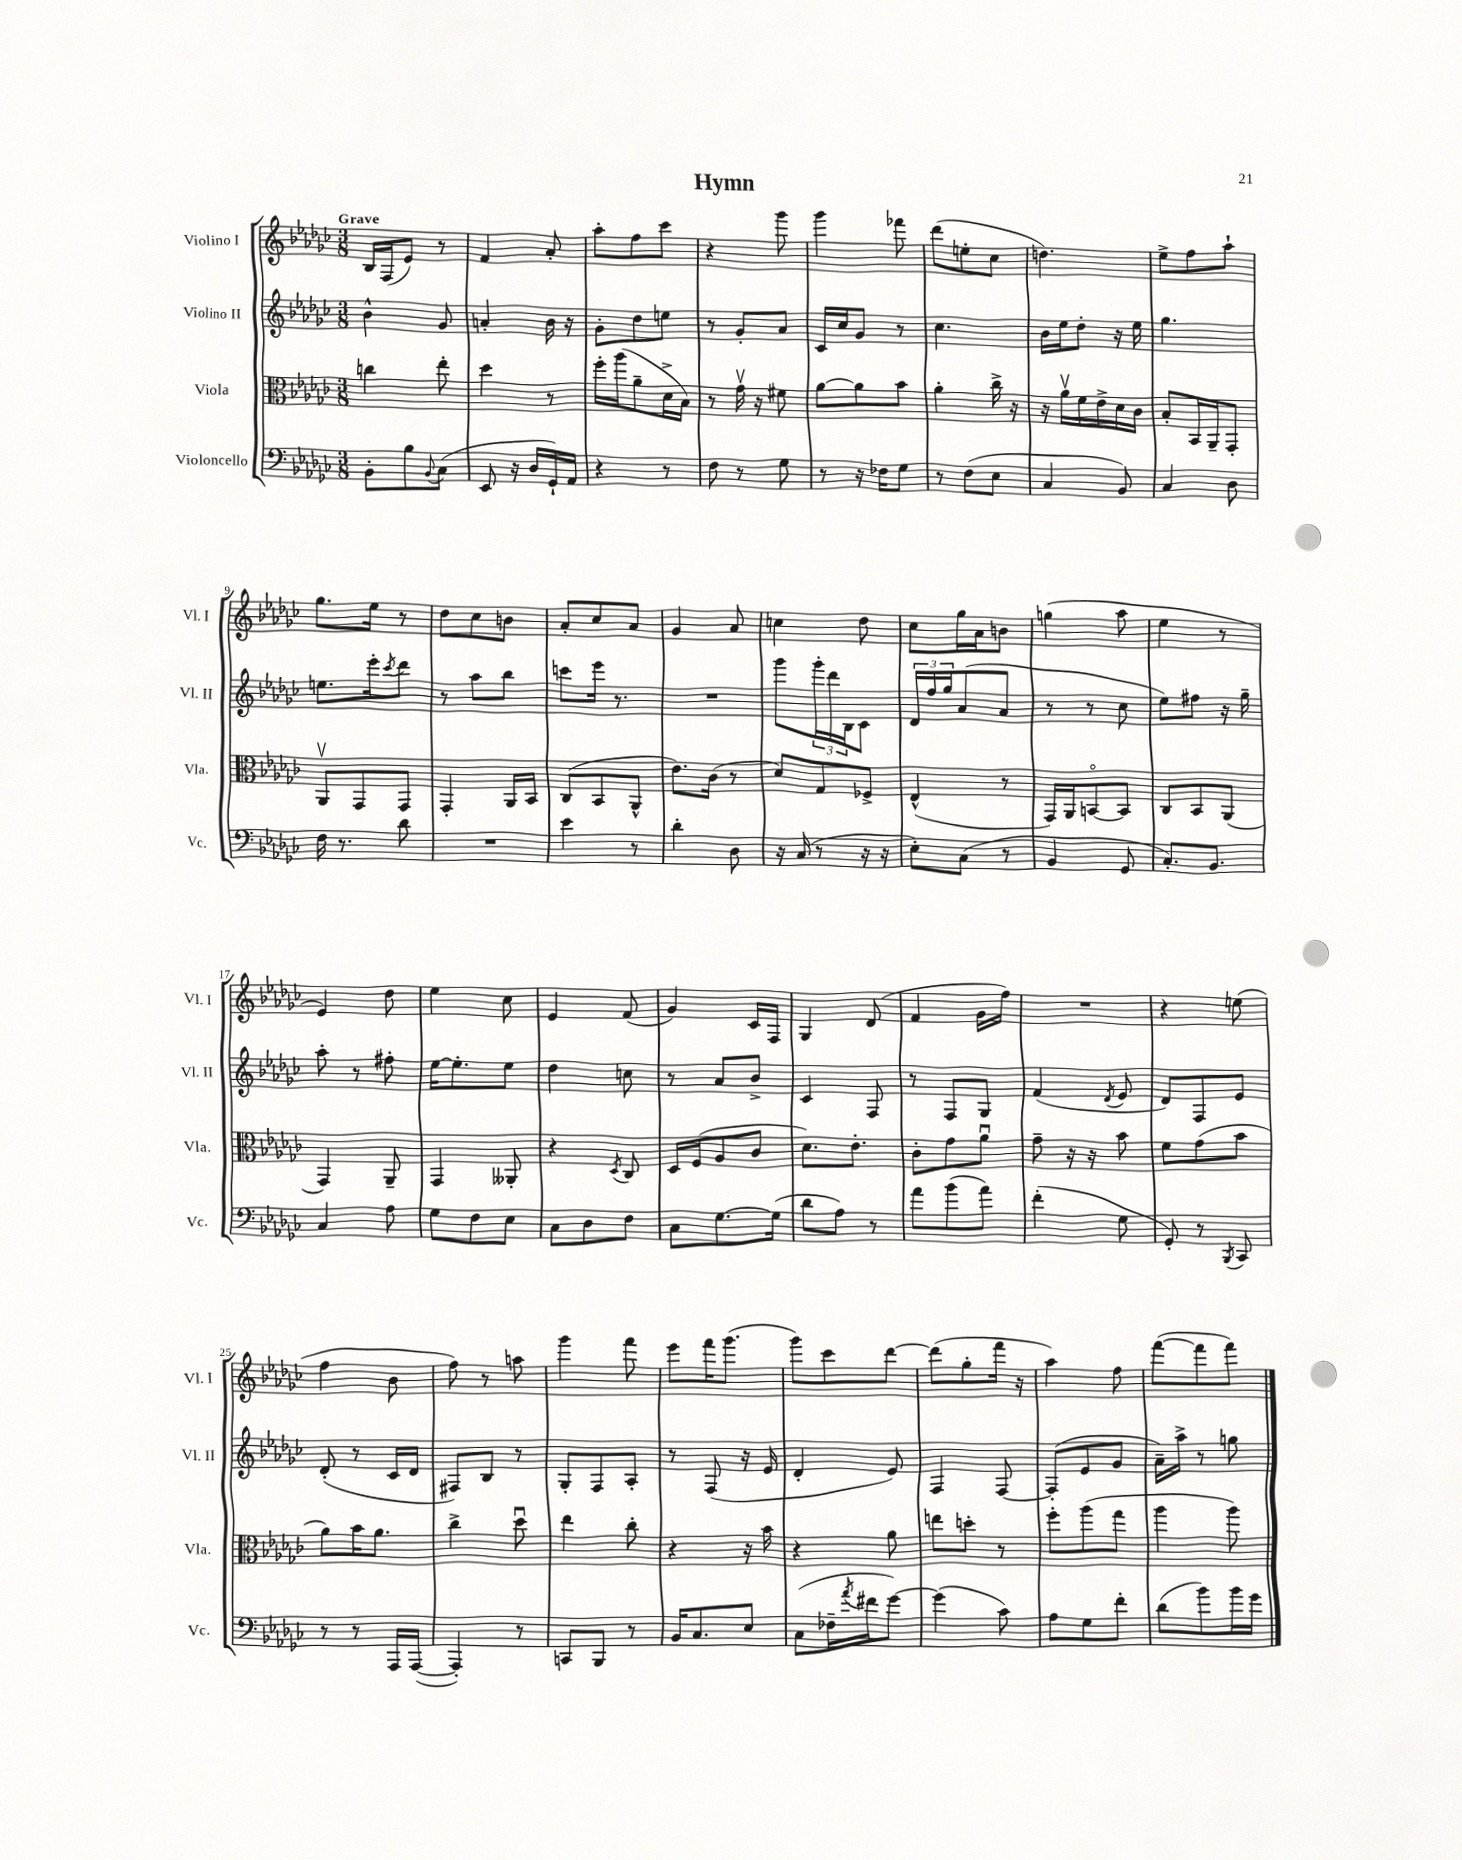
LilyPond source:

\header { title = "Hymn" }
<<
\new StaffGroup <<
\new Staff = "s0" \with { instrumentName = "Violino I" shortInstrumentName = "Vl. I" } {
    \clef treble \key ges \major \numericTimeSignature \time 3/8 \tempo "Grave"
    bes16 f16( ees'8) r8 |
    f'4 aes'8-. |
    aes''8-. f''8 ces'''8 |
    r4 ges'''8 |
    ges'''4 fes'''8 |
    des'''8( e''8-. ces''8 |
    d''4.) |
    ees''8-> f''8 aes''8-! |
    ges''8. ees''16 r8 |
    des''8 ces''8 b'8 |
    aes'8-. ces''8 aes'8 |
    ges'4 aes'8 |
    c''4 des''8 |
    ces''8 ges''16 aes'16 b'8 |
    g''4( aes''8 |
    ees''4 r8 |
    ees'4) des''8 |
    ees''4 ces''8 |
    ees'4 f'8( |
    ges'4) ces'16 f16 |
    ges4 des'8( |
    f'4 ges'16 f''16) |
    R4. |
    r4 e''8( |
    f''4 bes'8 |
    f''8) r8 a''8 |
    ges'''4 f'''8 |
    ees'''8 f'''16 ges'''8.( |
    ges'''8) ces'''8 des'''8~ |
    des'''8( ges''8-. f'''16 r16 |
    aes''4) f''8 |
    f'''8~( f'''8 f'''8) \bar "|." |
}
\new Staff = "s1" \with { instrumentName = "Violino II" shortInstrumentName = "Vl. II" } {
    \clef treble \key ges \major \numericTimeSignature \time 3/8
    bes'4-^ ges'8 |
    a'4-. bes'16 r16 |
    ges'8-. des''8 e''8 |
    r8 ges'8-. aes'8 |
    ces'16 ces''16 ges'8 r8 |
    ces''4. |
    bes'16 ees''16 des''8-. r16 ees''16 |
    ges''4. |
    e''8. ees'''16-. \acciaccatura { ces'''8 } des'''8 |
    r8 aes''8 bes''8 |
    c'''8 ees'''16 r8. |
    R4. |
    ges'''8 \tuplet 3/2 { ges'''16-. des'''16 bes16 } ces'8 |
    \tuplet 3/2 { des'16 f''16 ges''16 } aes'8( aes'8 |
    r8 r8 ces''8 |
    ees''8) fis''8 r16 ges''16-- |
    aes''8-. r8 fis''8-. |
    ees''16~ ees''8.-. ees''8 |
    des''4 c''8 |
    r8 aes'8 bes'8-> |
    ces'4 f8 |
    r8 f8 ges8 |
    f'4( \acciaccatura { des'8 } ees'8 |
    des'8) f8 ees'8 |
    des'8-.( r8 ces'16 des'16 |
    fis8) bes8 r8 |
    ges8-. f8 aes8-. |
    r8 f8( r16 ees'16 |
    des'4-. ees'8) |
    f4 f8~ |
    f8-.( ees'8 ges'8 |
    aes'16--) aes''16-> r8 g''8 \bar "|." |
}
\new Staff = "s2" \with { instrumentName = "Viola" shortInstrumentName = "Vla." } {
    \clef alto \key ges \major \numericTimeSignature \time 3/8
    c''4 ees''8-. |
    des''4 r8 |
    f''16-. aes''16( aes'8-- des'16-> bes16) |
    r8 ges'16\upbow r16 fis'8 |
    aes'8~ aes'8 bes'8 |
    aes'4-. ces''16-> r16 |
    r16 aes'16\upbow f'16 ees'16-> des'16 ces'16 |
    bes8-. bes,16 aes,16-- ges,8-. |
    aes,8\upbow ges,8 ges,8 |
    ges,4-. aes,16 bes,16 |
    ces8( bes,8 aes,8-^ |
    ees'8.) ces'16( r8 |
    des'8) ges8 fes8-> |
    ees4-^( r8 |
    ges,16) aes,16 b,8~\flageolet b,8 |
    ces8 bes,8 aes,8( |
    ges,4) aes,8-- |
    ges,4 aeses,8-. |
    r4 \acciaccatura { des8 } ces8 |
    des16 f16( aes8 ces'8 |
    des'8.) ees'8.-. |
    ces'8-. ges'8 aes'8\downbow |
    ges'8-- r16 r16 bes'8 |
    f'8 ges'8( bes'8 |
    aes'8) bes'16 aes'8. |
    ces''4-> des''8\downbow |
    ees''4 ces''8-. |
    r4 r16 bes'16 |
    r4 aes'8 |
    e''8 d''8-. r8 |
    f''8-. aes''8( ges''8 |
    aes''4 aes''8) \bar "|." |
}
\new Staff = "s3" \with { instrumentName = "Violoncello" shortInstrumentName = "Vc." } {
    \clef bass \key ges \major \numericTimeSignature \time 3/8
    bes,8-. bes8 \appoggiatura { bes,8 } ces8( |
    ees,8 r16 des16 ges,16-!) aes,16 |
    r4 r8 |
    f8 r8 ges8 |
    r8 r16 fes16 ges8 |
    r8 f8( ees8 |
    ces4 bes,8) |
    ces4 des8 |
    f16 r8. des'8 |
    R4. |
    ees'4 r8 |
    des'4-. des8 |
    r16 ces16( r8 r16 r16 |
    ees8-.) ces8( r8 |
    bes,4 ges,8 |
    ces8.-.) bes,8. |
    ces4 aes8 |
    ges8 f8 ees8 |
    ces8 des8 f8 |
    ces8 ges8.~ ges16( |
    des'8 aes8) r8 |
    aes'8 bes'8( aes'8) |
    f'4-.( ges8 |
    ges,8-.) r8 \acciaccatura { bes,,8 } ces,8 |
    r8 r8 aes,,16 aes,,16~( |
    aes,,4-.) r8 |
    c,8 bes,,8 r8 |
    bes,16 ces8. ees8 |
    ces8( fes16-- \acciaccatura { aes'8 } fis'16 ges'8~) |
    ges'4( ces'8) |
    aes8 ges8 f'8-. |
    des'8( bes'8) bes'16 ges'16 \bar "|." |
}
>>
>>
